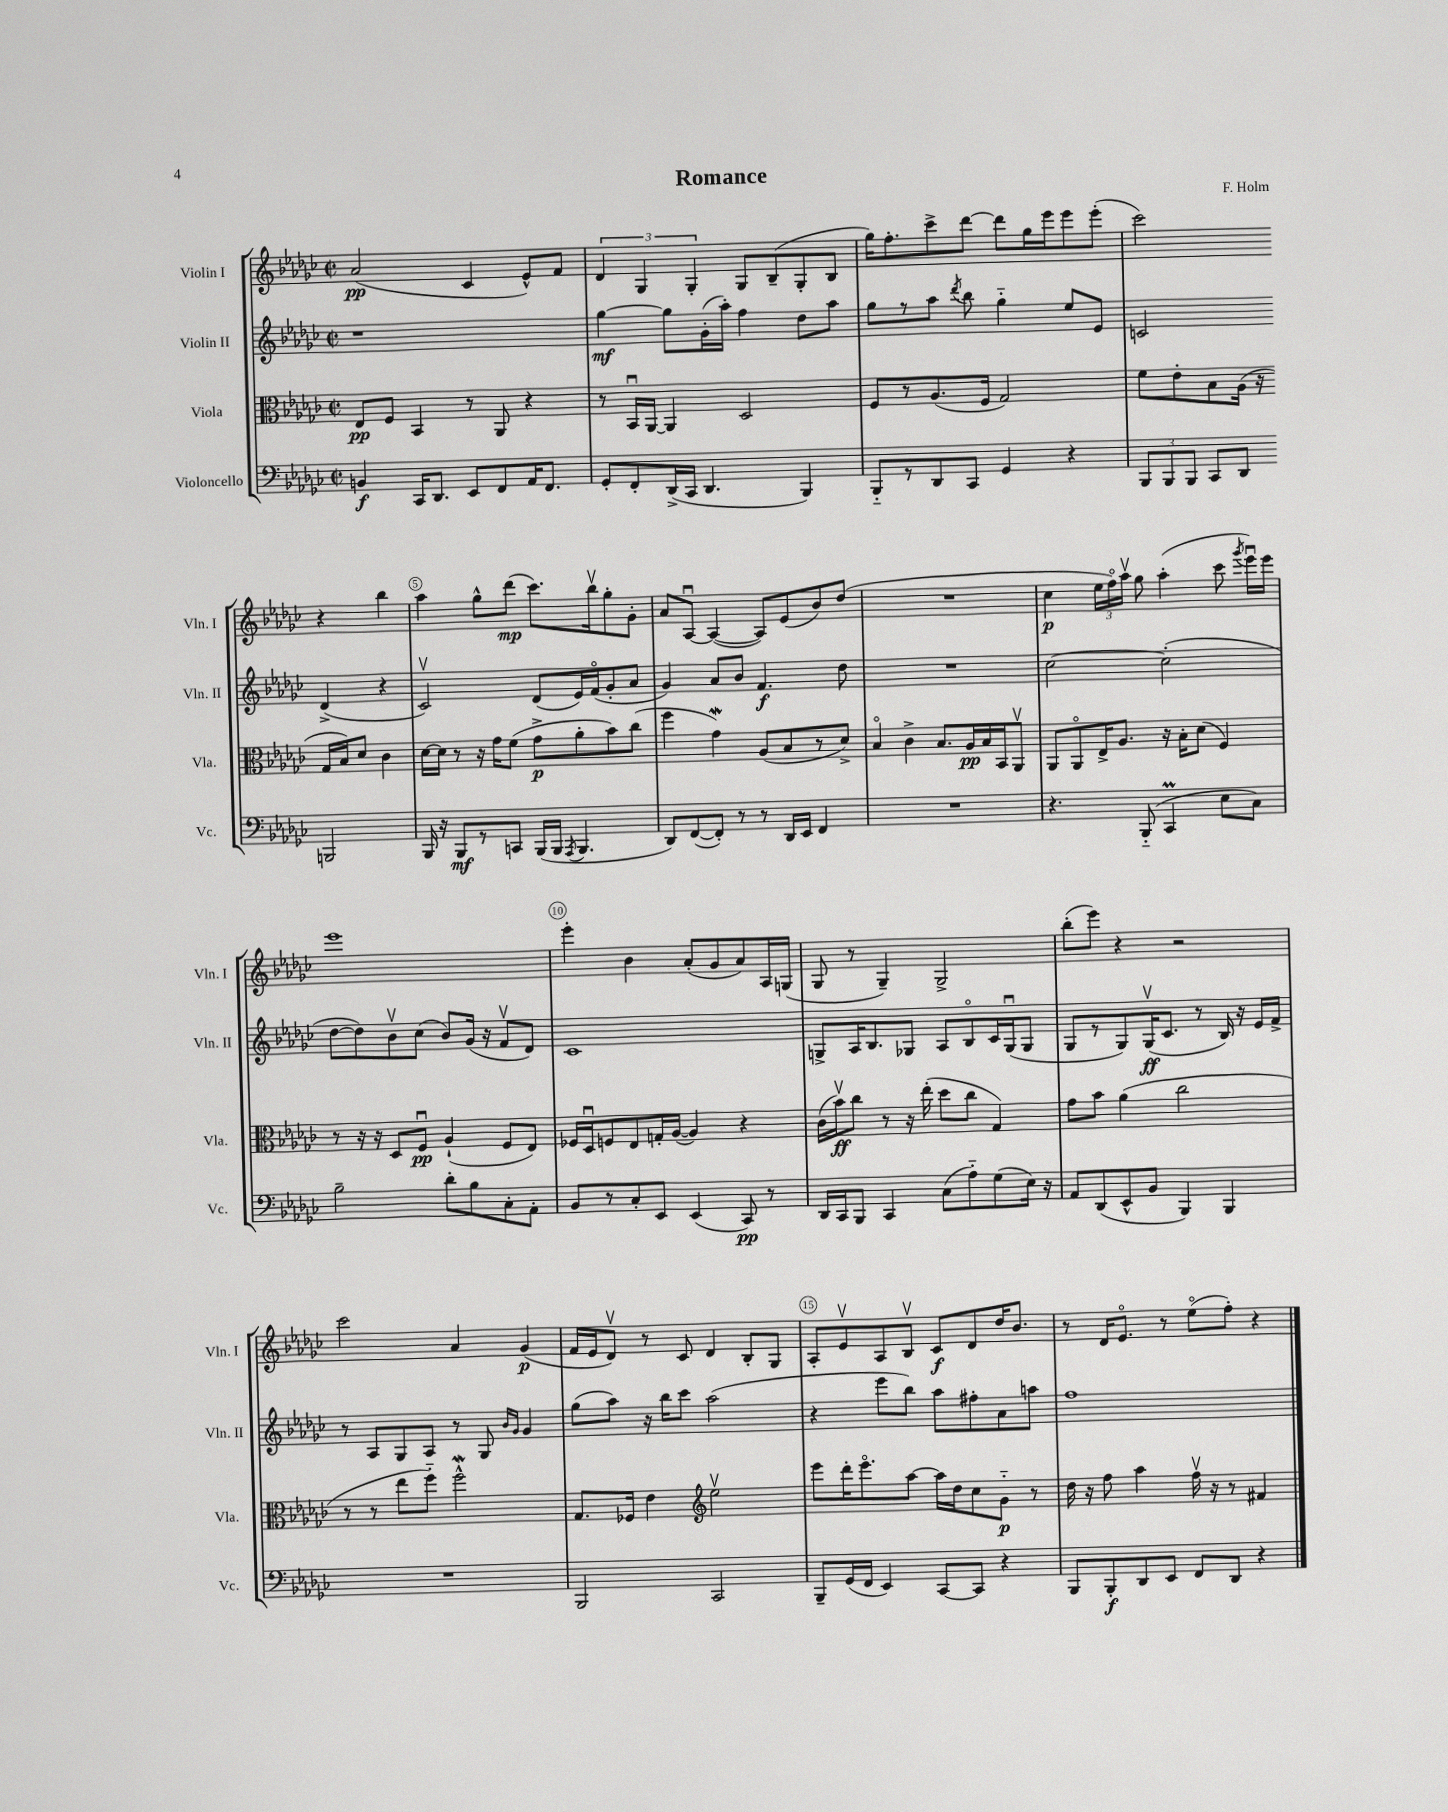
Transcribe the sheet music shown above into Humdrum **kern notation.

**kern	**dynam	**kern	**dynam	**kern	**dynam	**kern	**dynam
*part4	*part4	*part3	*part3	*part2	*part2	*part1	*part1
*staff4	*staff4	*staff3	*staff3	*staff2	*staff2	*staff1	*staff1
*I"Violoncello	*	*I"Viola	*	*I"Violin II	*	*I"Violin I	*
*I'Vc.	*	*I'Vla.	*	*I'Vln. II	*	*I'Vln. I	*
*clefF4	*	*clefC3	*	*clefG2	*	*clefG2	*
*k[b-e-a-d-g-c-]	*	*k[b-e-a-d-g-c-]	*	*k[b-e-a-d-g-c-]	*	*k[b-e-a-d-g-c-]	*
*M2/2	*	*M2/2	*	*M2/2	*	*M2/2	*
*met(c|)	*	*met(c|)	*	*met(c|)	*	*met(c|)	*
=1	=1	=1	=1	=1	=1	=1	=1
4BBn/	f	8E-/L	pp	1r	.	(2a-/	pp
.	.	8F/J	.	.	.	.	.
16CC-/KL	.	4BB-/	.	.	.	.	.
8.DD-/J	.	.	.	.	.	.	.
8EE-/L	.	8r	.	.	.	4c-/	.
8FF/	.	8AA-/	.	.	.	.	.
16AA-/K	.	4r	.	.	.	8e-^^/L)	.
8.FF/J	.	.	.	.	.	.	.
.	.	.	.	.	.	8f/J	.
=2	=2	=2	=2	=2	=2	=2	=2
8GG-'/L	.	8r	.	[4gg-\	mf	6d-/	.
8FF'/	.	16BB-u/LL	.	.	.	.	.
.	.	.	.	.	.	6G-/	.
.	.	[16AA-/JJ	.	.	.	.	.
(16DD-^/L	.	4AA-/]	.	8gg-\L]	.	.	.
16CC-/JJ	.	.	.	.	.	.	.
.	.	.	.	.	.	6G-'/	.
4.DD-/	.	.	.	(16g-'\L	.	.	.
.	.	.	.	16aa-'\JJ)	.	.	.
.	.	2D-/	.	4ff\	.	8G-/L	.
.	.	.	.	.	.	(8B-~/	.
4BBB-/)	.	.	.	8dd-\L	.	8G-'/	.
.	.	.	.	8aa-\J	.	8B-/J	.
=3	=3	=3	=3	=3	=3	=3	=3
8BBB-/L	.	8F/L	.	8gg-\L	.	16gg-\KL)	.
.	.	.	.	.	.	8.ff'\	.
8r	.	8r	.	8r	.	.	.
8DD-/	.	(8.A-/	.	8aa-\J	.	8ccc-^\	.
.	.	.	.	8qddd-/	.	.	.
8CC-/J	.	.	.	8bb-\	.	[8ddd-\J	.
.	.	16F/Jk	.	.	.	.	.
4GG-/	.	2G-/)	.	4gg-\	.	8ddd-\L]	.
.	.	.	.	.	.	16gg-\L	.
.	.	.	.	.	.	16eee-\J	.
4r	.	.	.	8ee-/L	.	8eee-\	.
.	.	.	.	8e-/J	.	(8eee-'\J	.
=4	=4	=4	=4	=4	=4	=4	=4
12BBB-/L	.	8f\L	.	2cn/	.	2ccc-\)	.
12BBB-/	.	.	.	.	.	.	.
.	.	8e-'\	.	.	.	.	.
12BBB-/J	.	.	.	.	.	.	.
8CC-/L	.	8B-\	.	.	.	.	.
8DD-/J	.	(16A-\Jk	.	.	.	.	.
.	.	16r	.	.	.	.	.
2BBBn/	.	16G-/LL	.	(4d-^/	.	4r	.
.	.	16B-/J)	.	.	.	.	.
.	.	8d-/J	.	.	.	.	.
.	.	4c-\	.	4r	.	4bb-\	.
!!LO:LB:g=z
=5	=5	=5	=5	=5	=5	=5	=5
16BBB-/	.	[16d-\LL	.	2c-v/)	.	4aa-\	.
16r	.	16d-\JJ]	.	.	.	.	.
8BBB-/L	mf	8r	.	.	.	.	.
8r	.	16r	.	.	.	8gg-^^\L	.
.	.	16g-\KL	.	.	.	.	.
8CCn/J	.	(8f\J	.	.	.	(8ddd-\J	mp
(16BBB-/LL	.	8g-^\L	p	(8d-/L	.	8.ccc-\L)	.
16BBB-/JJ	.	.	.	.	.	.	.
8qAAA-/	.	.	.	.	.	.	.
4.BBB-/	.	8a-'\	.	16e-/L)	.	.	.
.	.	.	.	(16f/J	.	16bb-v\k	.
.	.	8b-\)	.	8g-'/	.	8gg-'\	.
.	.	(8cc-\J	.	8a-/J	.	8g-'\J	.
=6	=6	=6	=6	=6	=6	=6	=6
8DD-/L)	.	4ff\	.	4g-/)	.	8a-/L	.
([8FF/	.	.	.	.	.	[8A-u/J	.
8FF'/J])	.	4g-w\)	.	8a-/L	.	(4A-/_	.
8r	.	.	.	8b-/J	.	.	.
8r	.	(8A-/L	.	4.f/	f	8A-/L])	.
16DD-/LL	.	8B-/	.	.	.	(8e-/	.
16EE-/JJ	.	.	.	.	.	.	.
4FF/	.	8r	.	.	.	8b-/)	.
.	.	8d-^/J)	.	8dd-\	.	(8dd-/J	.
=7	=7	=7	=7	=7	=7	=7	=7
1r	.	4B-/	.	1r	.	1r	.
.	.	4c-^\	.	.	.	.	.
.	.	8.B-/L	.	.	.	.	.
.	.	16A-/L	pp	.	.	.	.
.	.	16B-/	.	.	.	.	.
.	.	16BB-/J	.	.	.	.	.
.	.	8AA-v/J	.	.	.	.	.
=8	=8	=8	=8	=8	=8	=8	=8
4.r	.	8AA-/L	.	[2cc-\	.	4cc-\	p
.	.	8AA-/	.	.	.	.	.
.	.	16E-^/K	.	.	.	24ee-\LL	.
.	.	.	.	.	.	24ff\)	.
.	.	8.A-/J	.	.	.	.	.
.	.	.	.	.	.	24aa-v\JJ	.
(8BBB-/	.	.	.	.	.	8gg-\	.
4CC-M/	.	16r	.	(2cc-'\]	.	(4aa-'\	.
.	.	16B-'\KL	.	.	.	.	.
.	.	(8d-\J	.	.	.	.	.
8E-\L	.	4F/)	.	.	.	8ccc-\	.
.	.	.	.	.	.	8qggg-/	.
8C-\J)	.	.	.	.	.	16eee-u\LL)	.
.	.	.	.	.	.	16eee-\JJ	.
!!LO:LB:g=z
=9	=9	=9	=9	=9	=9	=9	=9
2B-~\	.	8r	.	[8dd-\L	.	1eee-	.
.	.	16r	.	8dd-\])	.	.	.
.	.	16r	.	.	.	.	.
.	.	8D-/L	.	8b-v\	.	.	.
.	.	8Fu/J	pp	(8cc-\J	.	.	.
8d-'\L	.	(4A-`/	.	8b-/L)	.	.	.
8B-\	.	.	.	(16g-/Jk	.	.	.
.	.	.	.	16r	.	.	.
8C-'\	.	8F/L	.	8fv/L	.	.	.
8AA-'\J	.	8E-/J)	.	8d-/J)	.	.	.
=10	=10	=10	=10	=10	=10	=10	=10
8BB-/L	.	16F-X/LL	.	1c-	.	4eee-'\	.
.	.	16D-u/J	.	.	.	.	.
8r	.	8Fn/	.	.	.	.	.
8C-'/	.	8E-/	.	.	.	4b-\	.
8EE-/J	.	16Gn'/L	.	.	.	.	.
.	.	([16A-/JJ	.	.	.	.	.
(4EE-/	.	4A-/])	.	.	.	(8a-'/L	.
.	.	.	.	.	.	8g-/	.
8CC-/)	pp	4r	.	.	.	8a-/)	.
8r	.	.	.	.	.	16A-/L	.
.	.	.	.	.	.	(16Gn/JJ	.
=11	=11	=11	=11	=11	=11	=11	=11
16DD-/LL	.	(16c-\LL	.	8Gn^/L	.	8G-/	.
16CC-/J	.	16b-v\J)	ff	.	.	.	.
8BBB-/J	.	8cc-\J	.	16A-/K	.	8r	.
.	.	.	.	8.B-/	.	.	.
4CC-/	.	8r	.	.	.	4G-~/)	.
.	.	16r	.	8G-X/J	.	.	.
.	.	(16ee-'\	.	.	.	.	.
(8C-\L	.	8dd-\L	.	8A-/L	.	2G-^/	.
8A-\)	.	8cc-\J	.	8B-/	.	.	.
(8G-\	.	4G-/)	.	16c-/L	.	.	.
.	.	.	.	(16G-u/J	.	.	.
16E-\Jk)	.	.	.	8G-/J	.	.	.
16r	.	.	.	.	.	.	.
=12	=12	=12	=12	=12	=12	=12	=12
8AA-/L	.	8g-\L	.	8G-/L	.	(8bb-'\L	.
(8DD-/	.	8b-\J	.	8r	.	8eee-\J)	.
8EE-^^/	.	(4a-\	.	8G-/)	.	4r	.
8BB-/J	.	.	.	(16G-v/K	ff	.	.
.	.	.	.	8.c-/J	.	.	.
4BBB-/)	.	2cc-\	.	.	.	2r	.
.	.	.	.	8r	.	.	.
4BBB-/	.	.	.	16B-/)	.	.	.
.	.	.	.	16r	.	.	.
.	.	.	.	16e-/LL	.	.	.
.	.	.	.	16f^/JJ	.	.	.
!!LO:LB:g=z
=13	=13	=13	=13	=13	=13	=13	=13
1r	.	8r	.	8r	.	2ccc-\	.
.	.	8r	.	8A-/L	.	.	.
.	.	8ee-\L	.	8G-/	.	.	.
.	.	8ff\J)	.	8A-/J	.	.	.
.	.	2ffW^^\	.	8r	.	4a-/	.
.	.	.	.	8G-/	.	.	.
.	.	.	.	16qqb-/LL	.	.	.
.	.	.	.	16qqg-/JJ	.	.	.
.	.	.	.	4g-/	.	(4g-/	p
=14	=14	=14	=14	=14	=14	=14	=14
2BBB-/	.	8.G-/L	.	(8gg-\L	.	16f/LL	.
.	.	.	.	.	.	16e-/J	.
.	.	.	.	8aa-\J)	.	8d-v/J)	.
.	.	16F-X/Jk	.	.	.	.	.
.	.	4e-\	.	16r	.	8r	.
.	.	.	.	16bb-\KL	.	.	.
.	.	.	.	8ccc-\J	.	8c-/	.
*	*	*clefG2	*	*	*	*	*
2CC-/	.	2ee-v\	.	(2aa-\	.	4d-/	.
.	.	.	.	.	.	8B-'/L	.
.	.	.	.	.	.	8G-/J	.
=15	=15	=15	=15	=15	=15	=15	=15
8BBB-~/L	.	8eee-\L	.	4r	.	8A-'/L	.
(16GG-/L	.	16ddd-'\K	.	.	.	8e-v/	.
16FF/JJ	.	8.eee-\	.	.	.	.	.
4EE-/)	.	.	.	8eee-\L	.	8A-/	.
.	.	[8aa-\J	.	8bb-\J)	.	8B-v/J	.
[8CC-/L	.	16aa-\LL]	.	8aa-\L	.	8c-/L	f
.	.	16dd-\J	.	.	.	.	.
8CC-/J]	.	8cc-\	.	8ff#X'\	.	8d-/	.
4r	.	8g-\J	p	8a-\	.	16dd-/K	.
.	.	.	.	.	.	8.b-/J	.
.	.	8r	.	8aan\J	.	.	.
=16	=16	=16	=16	=16	=16	=16	=16
8BBB-/L	.	16dd-\	.	1ff	.	8r	.
.	.	16r	.	.	.	.	.
8BBB-'/	f	8ff\	.	.	.	16d-/KL	.
.	.	.	.	.	.	8.e-/J	.
8DD-/	.	4aa-\	.	.	.	.	.
8EE-/J	.	.	.	.	.	8r	.
8FF/L	.	16ffv\	.	.	.	(8ee-\L	.
.	.	16r	.	.	.	.	.
8DD-/J	.	8r	.	.	.	8ff'\J)	.
4r	.	4f#X/	.	.	.	4r	.
==	==	==	==	==	==	==	==
*-	*-	*-	*-	*-	*-	*-	*-
